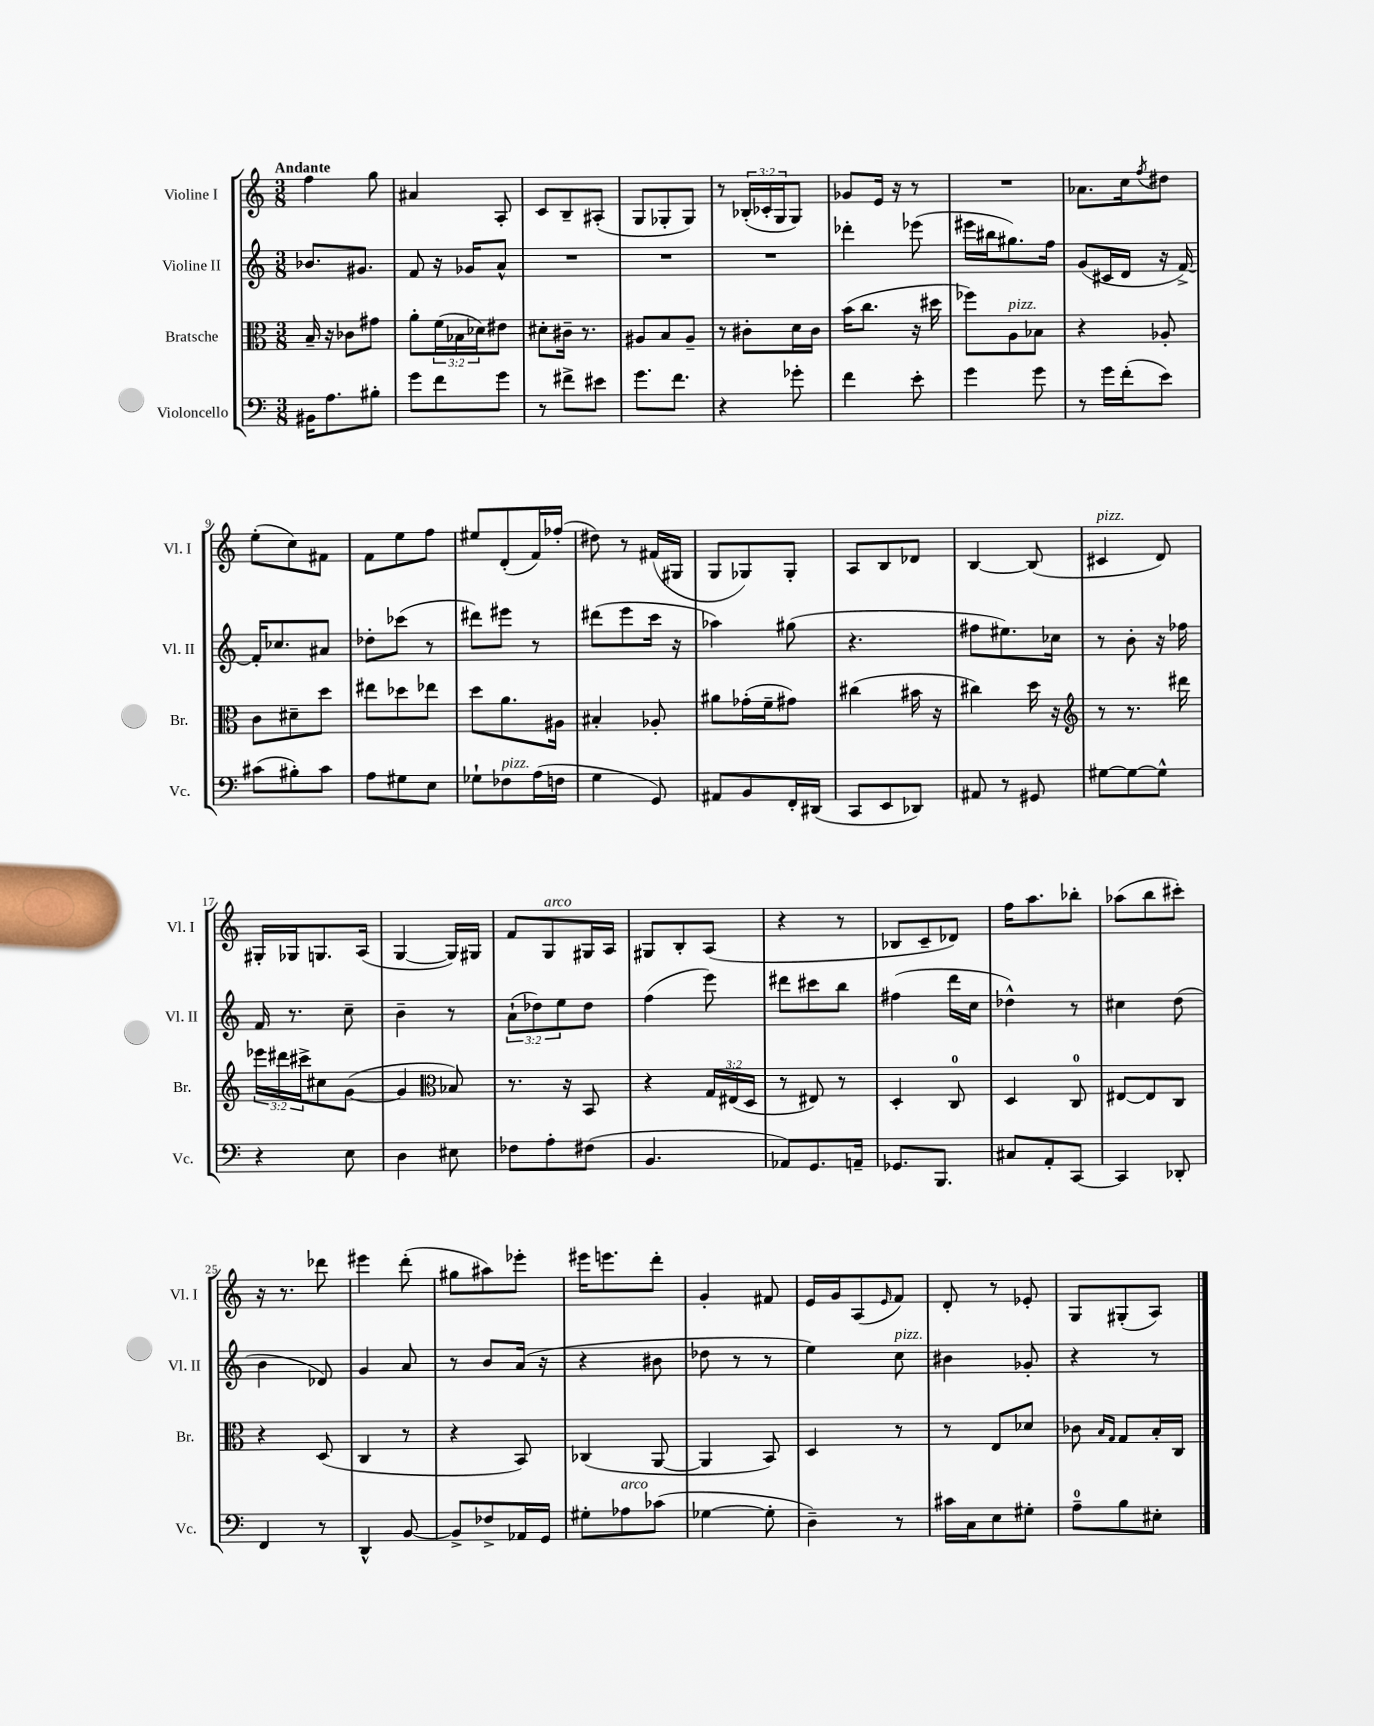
<<
\new StaffGroup <<
\new Staff = "s0" \with { instrumentName = "Violine I" shortInstrumentName = "Vl. I" } {
    \clef treble \key c \major \numericTimeSignature \time 3/8 \override Staff.TupletNumber.text = #tuplet-number::calc-fraction-text \tempo "Andante"
    f''4 g''8 |
    ais'4 a8-. |
    c'8 b8-- ais8-.( |
    g8 ges8-. ges8) |
    r8 \tuplet 3/2 { bes16-.( ces'16-. g16 } g8) |
    ges'8 e'16 r16 r8 |
    R4. |
    aes'8. c''16 \acciaccatura { f''8 } dis''8 |
    e''8-.( c''8) fis'8 |
    f'8 e''8 f''8 |
    eis''8 d'8-.( f'16) fes''16-.( |
    dis''8) r8 fis'16( gis16 |
    g8 ges8) ges8-. |
    a8 b8 des'8 |
    b4~ b8( |
    cis'4^\markup { \italic "pizz." } d'8) |
    gis16-. ges16 g8. a16( |
    g4~ g16) gis16 |
    f'8 g8^\markup { \italic "arco" } gis16 a16 |
    gis8 b8-. a8( |
    r4 r8 |
    bes8 c'8-- des'8) |
    f''16 a''8. bes''8-. |
    aes''8( b''8 cis'''8-.) |
    r16 r8. des'''8 |
    eis'''4 d'''8-.( |
    gis''8 ais''8) ees'''8-. |
    eis'''16 e'''8. d'''8-. |
    g'4-. fis'8 |
    e'16 g'16 a8( \grace { e'16 } f'8) |
    d'8-. r8 ees'8-. |
    g8 gis8-.( a8) \bar "|." |
}
\new Staff = "s1" \with { instrumentName = "Violine II" shortInstrumentName = "Vl. II" } {
    \clef treble \key c \major \numericTimeSignature \time 3/8 \override Staff.TupletNumber.text = #tuplet-number::calc-fraction-text
    bes'8. gis'8. |
    f'8 r16 ges'16 a'8-^ |
    R4. |
    R4. |
    R4. |
    des'''4-. ees'''8( |
    eis'''16 bis''16 gis''8.) f''16 |
    g'8( cis'16 d'16 r16 f'16~->) |
    f'16-. ces''8. ais'8 |
    des''8-. ces'''8( r8 |
    dis'''8) eis'''8 r8 |
    dis'''8( e'''8 c'''16 r16 |
    aes''4) gis''8( |
    r4. |
    fis''8 eis''8.) ces''16 |
    r8 b'8-. r16 fes''16 |
    f'16 r8. c''8-- |
    b'4-- r8 |
    \tuplet 3/2 { a'8-!( des''8) e''8 } des''8 |
    f''4( e'''8) |
    dis'''8 cis'''8 b''8 |
    fis''4( d'''16 c''16 |
    des''4-^) r8 |
    cis''4 d''8( |
    b'4 des'8) |
    g'4 a'8 |
    r8 b'8 a'16( r16 |
    r4 bis'8 |
    des''8 r8 r8 |
    e''4) c''8^\markup { \italic "pizz." } |
    bis'4 ges'8-. |
    r4 r8 \bar "|." |
}
\new Staff = "s2" \with { instrumentName = "Bratsche" shortInstrumentName = "Br." } {
    \clef alto \key c \major \numericTimeSignature \time 3/8 \override Staff.TupletNumber.text = #tuplet-number::calc-fraction-text
    b16-- r16 ces'8 gis'8 |
    a'8-. \tuplet 3/2 { f'16( bes16 des'16) } eis'8 |
    dis'8-. cis'16-- r8. |
    ais8 b8 ais8-- |
    r8 cis'8-. d'16 cis'16 |
    b'16( c''8. r16 dis''16 |
    fes''8) a8^\markup { \italic "pizz." } bes8 |
    r4 aes8-. |
    c'8 dis'8-- d''8 |
    eis''8 des''8 ees''8 |
    d''8 a'8. ais16 |
    bis4-. aes8-. |
    ais'8 ges'16-.( f'16-- gis'8) |
    cis''4( bis'16 r16 |
    cis''4) d''16 r16 |
    \clef treble r8 r8. dis'''16 |
    \tuplet 3/2 { ees'''16 dis'''16 cis'''16-> } cis''8 g'8~( |
    g'4 \clef alto bes8) |
    r8. r16 b,8 |
    r4 \tuplet 3/2 { g16 eis16( d16 } |
    r8 eis8) r8 |
    d4-. c8-0 |
    d4 c8-0 |
    eis8~ eis8 c8 |
    r4 d8( |
    c4 r8 |
    r4 b,8) |
    ces4( a,8~ |
    a,4 b,8) |
    d4 r8 |
    r8 e8 des'8 |
    ces'8 \grace { b16 g16 } g8 b16-. c16 \bar "|." |
}
\new Staff = "s3" \with { instrumentName = "Violoncello" shortInstrumentName = "Vc." } {
    \clef bass \key c \major \numericTimeSignature \time 3/8
    bis,16 a8. bis8-. |
    g'8 f'8 g'8 |
    r8 fis'8-> eis'8 |
    g'8. f'8. |
    r4 ges'8-. |
    f'4 e'8-. |
    g'4 g'8 |
    r8 g'16 f'16-.( e'8) |
    cis'8( bis8-.) cis'8 |
    a8 gis8 e8 |
    ges8-! fes8^\markup { \italic "pizz." } a16( f16 |
    g4 g,8) |
    ais,8 b,8 f,16-. dis,16( |
    c,8 e,8 des,8) |
    ais,8 r8 gis,8 |
    gis8~ gis8~ gis8-^ |
    r4 e8 |
    d4 eis8 |
    fes8 a8-. fis8( |
    b,4. |
    aes,8) g,8. a,16-- |
    ges,8. b,,8. |
    cis8 a,8-. c,8~ |
    c,4 des,8-. |
    f,4 r8 |
    d,4-^ b,8~ |
    b,8-> fes8-> aes,16 g,16 |
    gis8-. aes8^\markup { \italic "arco" } ces'8( |
    ges4~ ges8-. |
    d4--) r8 |
    cis'16 c16 e8 gis8-. |
    a8-0-- b8 eis8-. \bar "|." |
}
>>
>>
